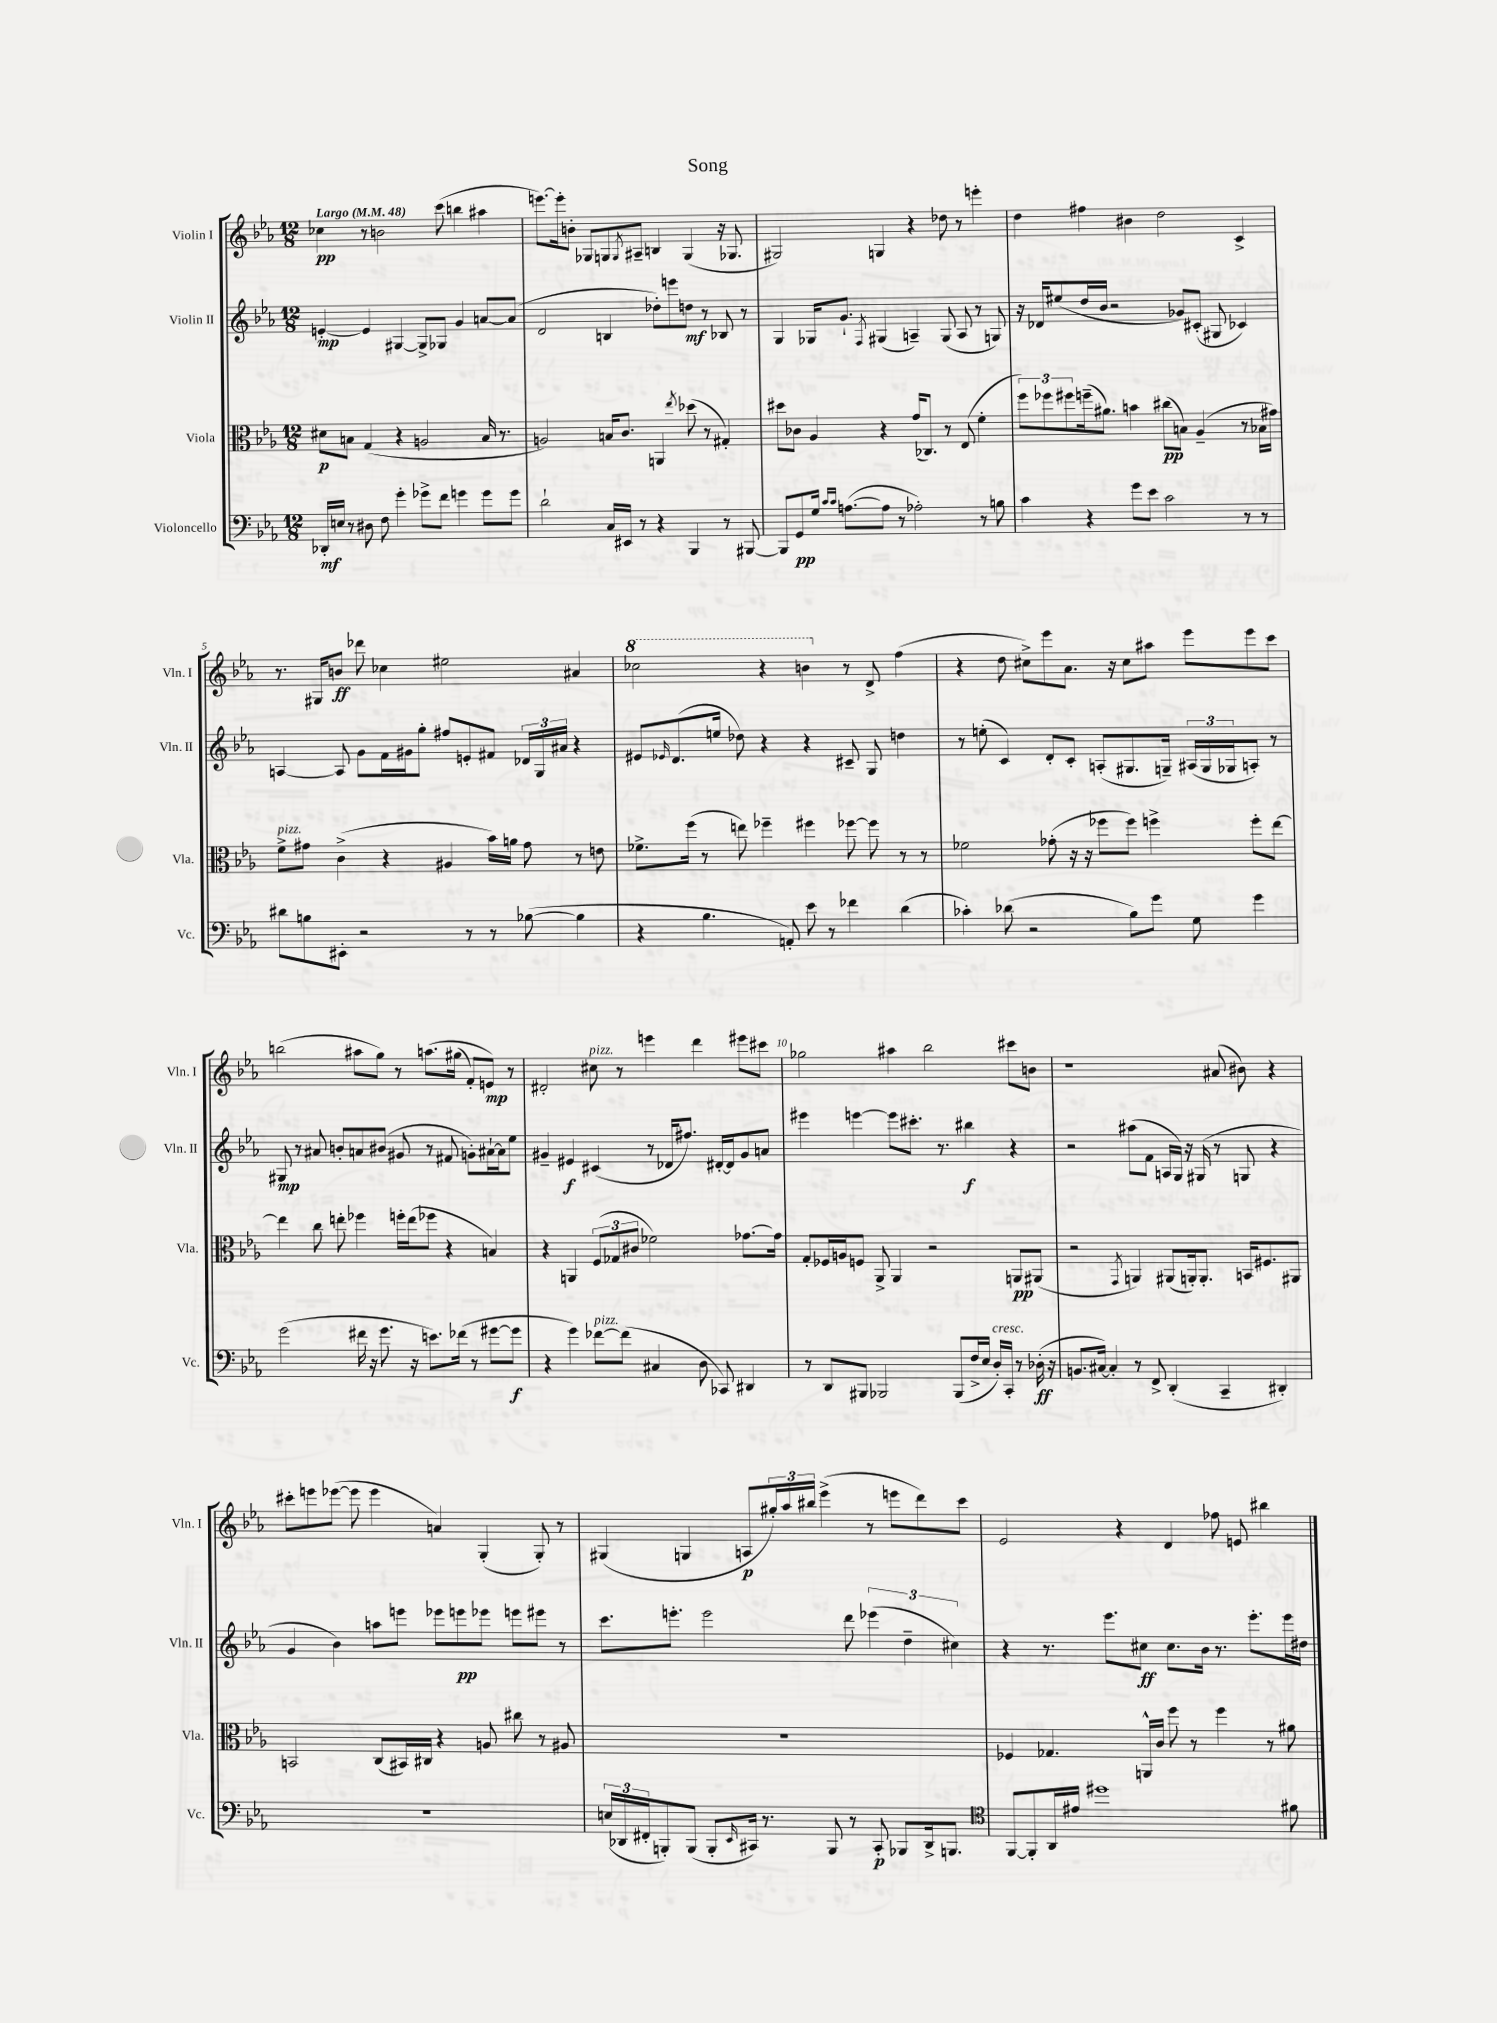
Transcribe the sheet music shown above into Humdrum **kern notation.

**kern	**dynam	**kern	**dynam	**kern	**dynam	**kern	**dynam
*part4	*part4	*part3	*part3	*part2	*part2	*part1	*part1
*staff4	*staff4	*staff3	*staff3	*staff2	*staff2	*staff1	*staff1
*I"Violoncello	*	*I"Viola	*	*I"Violin II	*	*I"Violin I	*
*I'Vc.	*	*I'Vla.	*	*I'Vln. II	*	*I'Vln. I	*
*clefF4	*	*clefC3	*	*clefG2	*	*clefG2	*
*k[b-e-a-]	*	*k[b-e-a-]	*	*k[b-e-a-]	*	*k[b-e-a-]	*
*M12/8	*	*M12/8	*	*M12/8	*	*M12/8	*
*MM48	*	*MM48	*	*MM48	*	*MM48	*
=1	=1	=1	=1	=1	=1	=1	=1
!	!	!	!	!	!	!LO:TX:a:B:t=Largo	!
16DD-X'/LL	mf	8d#X\L	p	[4en'/	mp	4cc-X\	pp
16En/JJ	.	.	.	.	.	.	.
8r	.	8Bn\J	.	.	.	.	.
8D#X\	.	(4G/	.	4e/]	.	8r	.
8F\	.	.	.	.	.	2bn\	.
4g'\	.	4r	.	[4G#X/	.	.	.
8g-X^\L	.	2An/	.	8G#^/L]	.	.	.
8f\J	.	.	.	8G-X/J	.	(8ccc\	.
4gn\	.	.	.	4g/	.	4bbn\	.
8g\L	.	16B/	.	[8an/L	.	4aa#X\	.
.	.	8.r	.	.	.	.	.
8g\J	.	.	.	(8a/J]	.	.	.
=2	=2	=2	=2	=2	=2	=2	=2
2d`\	.	2An/)	.	2d/	.	[8.eeen\L)	.
.	.	.	.	.	.	16eee'\k]	.
.	.	.	.	.	.	8bn'\J	.
.	.	.	.	.	.	8G-X/L	.
16C/LL	.	16Bn/KL	.	4Bn/	.	8Gn/	.
16EE#X/JJ	.	8.c/J	.	.	.	.	.
.	.	.	.	.	.	8qG/	.
8r	.	.	.	.	.	8A#X~/J	.
4r	.	4AAn/	.	8dd-X'\L)	.	4Bn/	.
.	.	.	.	8eeen\	.	.	.
.	.	8qee-/	.	.	.	.	.
4BBB-/	.	(8dd-X\	.	8ddn\J	mf	(4G/	.
.	.	8r	.	8r	.	.	.
8r	.	4G#X'/)	.	8B-X/	.	16r	.
.	.	.	.	.	.	8.G-X/	.
[8BBB#X/	.	.	.	8r	.	.	.
=3	=3	=3	=3	=3	=3	=3	=3
8BBB#/L]	.	8dd#X\L	.	4G/	.	2G#X/)	.
8GG/	pp	8c-X\J	.	.	.	.	.
16G/Jk	.	4A-/	.	16G-X/KL	.	.	.
16qqc/LL	.	.	.	.	.	.	.
16qqc/JJ	.	.	.	.	.	.	.
([8.An\L	.	.	.	8.g`/J	.	.	.
.	.	.	.	8qF/	.	.	.
8A\J]	.	4r	.	(4G#X/	.	4Gn/	.
8r	.	.	.	.	.	.	.
2A-X'\)	.	(16g/KL	.	4An~/)	.	4r	.
.	.	8.C-X/J)	.	.	.	.	.
.	.	8r	.	(8G#/	.	8dd-X\	.
.	.	(8E-/	.	8A/	.	8r	.
8r	.	4f'\	.	8r	.	4eeen'\	.
8Bn\	.	.	.	8Gn/)	.	.	.
=4	=4	=4	=4	=4	=4	=4	=4
4c\	.	12ff\L)	.	16r	.	4dd\	.
.	.	.	.	16d-X/KL	.	.	.
.	.	12ff-X\	.	.	.	.	.
.	.	.	.	(8ee#X/	.	.	.
.	.	12ff#X\	.	.	.	.	.
4r	.	(16ffn~\k	.	16dd/L	.	4ff#X\	.
.	.	8.a#X\J)	.	16b-/JJ	.	.	.
.	.	.	.	2r	.	.	.
8g\L	.	4bn\	.	.	.	4b#X\	.
8e-\J	.	.	.	.	.	.	.
2c\	.	(8cc#X\L	pp	.	.	2dd\	.
.	.	8Bn\J)	.	8g-X/L)	.	.	.
.	.	(4A-~/	.	(8c#X'/J	.	.	.
.	.	.	.	8G#X/	.	.	.
8r	.	8r	.	4c-X/)	.	4c^/	.
8r	.	16B-X\LL	.	.	.	.	.
.	.	16g#X\JJ)	.	.	.	.	.
!!LO:LB:g=z
=5	=5	=5	=5	=5	=5	=5	=5
!	!	!LO:TX:a:i:t=pizz.	!	!	!	!	!
8d#X\L	.	8f^\L	.	[4An/	.	8.r	.
8Bn\	.	8g#X\J	.	.	.	.	.
.	.	.	.	.	.	16G#X/KL	.
8EE#X'\J	.	(4c^\	.	8A/]	.	8bn/J	ff
2r	.	.	.	8g\L	.	8ddd-X\	.
.	.	4r	.	16f\L	.	4cc-X\	.
.	.	.	.	16g#X\J	.	.	.
.	.	.	.	8gg'\J	.	.	.
.	.	4A#X/	.	8ff#X/L	.	2ee#X\	.
8r	.	.	.	8en'/	.	.	.
8r	.	16b-\LL)	.	8f#X/J	.	.	.
.	.	16an\JJ	.	.	.	.	.
([8B-X\	.	8g#\	.	24d-X/LL	.	.	.
.	.	.	.	24G/	.	.	.
.	.	.	.	24a#X/JJ	.	.	.
4B-\]	.	8r	.	4r	.	4a#X/	.
.	.	8en\	.	.	.	.	.
=6	=6	=6	=6	=6	=6	=6	=6
*	*	*	*	*	*	*8va	*
4r	.	8.f-X^\L	.	8e#X/L	.	2ccc-X\	.
.	.	.	.	16qqe-X/	.	.	.
.	.	.	.	(8.d/	.	.	.
.	.	(16ff\Jk	.	.	.	.	.
4.B-\	.	8r	.	.	.	.	.
.	.	.	.	16een/Jk	.	.	.
.	.	8een\)	.	8dd-X\)	.	.	.
.	.	4ff-X~\	.	4r	.	4r	.
8AAn'/)	.	.	.	.	.	.	.
8e-\	.	4ff#X\	.	4r	.	4bbn\	.
8r	.	.	.	.	.	.	.
*	*	*	*	*	*	*X8va	*
4f-X\	.	[8ff-X\	.	8c#X~/	.	8r	.
.	.	8ff-\]	.	8G/	.	8d^/	.
(4d\	.	8r	.	4ddn\	.	(4ff\	.
.	.	8r	.	.	.	.	.
=7	=7	=7	=7	=7	=7	=7	=7
4c-X'\)	.	2f-X\	.	8r	.	4r	.
.	.	.	.	(8een'\	.	.	.
(8d-X\	.	.	.	4c/)	.	8dd\	.
2r	.	.	.	.	.	8cc#X^\L)	.
.	.	(8g-X'\	.	8d'/L	.	8eee-\	.
.	.	16r	.	8c'/J	.	8.a-\J	.
.	.	16r	.	.	.	.	.
.	.	8ff-X\L	.	(8An'/L	.	.	.
.	.	.	.	.	.	16r	.
8B-\L)	.	8ff-\J)	.	8.G#X/	.	8cc#\L	.
8g\J	.	4ffn^\	.	.	.	8aa#X\J	.
.	.	.	.	16Gn~/Jk)	.	.	.
8G\	.	.	.	(24A#X/LL	.	8eee-\L	.
.	.	.	.	24G/	.	.	.
.	.	.	.	24G-X/J	.	.	.
4g\	.	8ff'\L	.	8An'/J)	.	8eee-\	.
.	.	[8ee-\J	.	8r	.	8ccc\J	.
!!LO:LB:g=z
=8	=8	=8	=8	=8	=8	=8	=8
(2g\	.	4ee-\]	.	8G#X/	mp	(2bbn\	.
.	.	.	.	8r	.	.	.
.	.	8cc\	.	8a#X/	.	.	.
.	.	8een'\	.	8bn'/L	.	.	.
16f#X\	.	4ff-X\	.	8an/	.	8aa#X\L	.
16r	.	.	.	.	.	.	.
8.g\	.	.	.	(8b#X/J	.	8gg\J)	.
.	.	16ffn'\LL	.	8g#X/	.	8r	.
16r	.	(16ee\J	.	.	.	.	.
8.en\L)	.	8ff-X\J	.	8r	.	(8.aan\L	.
.	.	4r	.	8f#X/	.	.	.
(16f-X\Jk	.	.	.	.	.	(16gg#X\Jk	.
8r	.	.	.	8gn'\L)	.	8f'/L)	.
[8g#X\L	.	4Bn/)	.	[16a#X`\L	.	8en/J)	mp
.	.	.	.	16a#\J]	.	.	.
8g#\J]	f	.	.	8ee-\J	.	8r	.
=9	=9	=9	=9	=9	=9	=9	=9
4r	.	4r	.	4g#X~/	.	2d#X'/	.
4g\)	.	4AAn/	.	4e#X/	f	.	.
!	!	!	!	!	!	!LO:TX:a:i:t=pizz.	!
!LO:TX:a:i:t=pizz.	!	!	!	!	!	!	!
[8f-X\L	.	(12F/L	.	(4c#X/	.	8cc#X\	.
.	.	12G-X/	.	.	.	.	.
(8f-\J]	.	.	.	.	.	8r	.
.	.	12c#X/J	.	.	.	.	.
4C#X/	.	2f-X\)	.	8r	.	4eeen\	.
.	.	.	.	16d-X/KL	.	.	.
.	.	.	.	8.ff#X/J)	.	.	.
8D\	.	.	.	.	.	4ddd\	.
8CC-X/)	.	.	.	[16d#X'/LL	.	.	.
.	.	.	.	16d#/J]	.	.	.
4DD#X/	.	[8.g-X\L	.	8g#/	.	8eee#X\L	.
.	.	.	.	8an/J	.	8ccc#X\J	.
.	.	16g-\Jk]	.	.	.	.	.
=10	=10	=10	=10	=10	=10	=10	=10
8r	.	8G'/L	.	4eee#X\	.	2gg-X\	.
8DD/L	.	16F-X/L	.	.	.	.	.
.	.	16An/J	.	.	.	.	.
8BBB#X/J	.	8Fn/J	.	[4eeen\	.	.	.
2BBB-X/	.	8AA-^/	.	.	.	.	.
.	.	4AA-/	.	8eee\L]	.	4aa#X\	.
.	.	.	.	8.ccc#X'\J	.	.	.
.	.	2r	.	.	.	2bb-\	.
.	.	.	.	8.r	.	.	.
(8BBB-/L	.	.	.	.	.	.	.
16F^/L	.	.	.	4bb#X\	f	.	.
16E-/JJ	.	.	.	.	.	.	.
!LO:TX:a:i:t=cresc.	!	!	!	!	!	!	!
16D'/LL)	.	.	.	.	.	.	.
16CC'/JJ	.	.	.	.	.	.	.
8r	.	8AAn/L	pp	4r	.	8ccc#X\L	.
(16D-X'\	ff	(8AA#X/J	.	.	.	8bn\J	.
16r	.	.	.	.	.	.	.
=11	=11	=11	=11	=11	=11	=11	=11
8.BBn/L	.	2r	.	2r	.	1r	.
[16C#X/Jk)	.	.	.	.	.	.	.
4C#'/]	.	.	.	.	.	.	.
.	.	8qGG/	.	.	.	.	.
8r	.	4AAn/)	.	(8aa#X\L	.	.	.
8FF^/	.	.	.	8f\J	.	.	.
(4DD'/	.	(8AA#X/L	.	16An/LL	.	.	.
.	.	.	.	16G/JJ)	.	.	.
.	.	16AAn'/k)	.	16r	.	.	.
.	.	8.AA'/J	.	(16G#X/	.	.	.
4CC~/	.	.	.	8r	.	(8a#X/	.
.	.	16BBn/KL	.	8Gn/	.	8b#X\)	.
.	.	8.F#X/	.	.	.	.	.
4DD#X'/)	.	.	.	4r	.	4r	.
.	.	8AA#X/J	.	.	.	.	.
!!LO:LB:g=z
=12	=12	=12	=12	=12	=12	=12	=12
1.r	.	2BBn/	.	4g/	.	8ccc#X'\L	.
.	.	.	.	.	.	8eeen\	.
.	.	.	.	4b-\)	.	([8eee-X\J	.
.	.	.	.	.	.	8eee-\]	.
.	.	(8C/L	.	8aan\L	.	4eee-\	.
.	.	16BB#X/L)	.	8eeen\J	.	.	.
.	.	16C#X/JJ	.	.	.	.	.
.	.	4r	.	8eee-X\L	.	4an/)	.
.	.	.	.	8eeen\	pp	.	.
.	.	8An/	.	8eee-X\J	.	(4G'/	.
.	.	8cc#X\	.	8eeen\L	.	.	.
.	.	8r	.	8eee#X\J	.	8G'/)	.
.	.	8A#X/	.	8r	.	8r	.
=13	=13	=13	=13	=13	=13	=13	=13
(24En/LL	.	1.r	.	8.ccc\L	.	(4G#X/	.
24DD-X/	.	.	.	.	.	.	.
24FF#X'/J	.	.	.	.	.	.	.
8BBBn'/)	.	.	.	.	.	.	.
.	.	.	.	8.eeen'\J	.	.	.
(8BBB/J	.	.	.	.	.	4Gn/	.
8BBB'/L	.	.	.	2eee\	.	.	.
16qqEE-/	.	.	.	.	.	.	.
16CC#X/Jk)	.	.	.	.	.	8An/L	p
8.r	.	.	.	.	.	.	.
.	.	.	.	.	.	24gg#X'/L)	.
.	.	.	.	.	.	24aa-/	.
.	.	.	.	.	.	24bb#X/JJ	.
8BBB/	.	.	.	.	.	(4eee-^\	.
8r	.	.	.	8ddd\	.	.	.
8CC#'/	p	.	.	(6eee-X\	.	8r	.
8BBB-X/L	.	.	.	.	.	8eeen\L	.
.	.	.	.	6dd~\	.	.	.
16DD-^/k	.	.	.	.	.	8ddd\)	.
8.BBBn/J	.	.	.	.	.	.	.
.	.	.	.	6cc#X\)	.	.	.
.	.	.	.	.	.	8ccc\J	.
=14	=14	=14	=14	=14	=14	=14	=14
*clefC4	*	*	*	*	*	*	*
[8FF/L	.	4F-X/	.	4r	.	2e-/	.
8FF'/]	.	.	.	.	.	.	.
16AA-/L	.	4.G-X/	.	8.r	.	.	.
16e#X/JJ	.	.	.	.	.	.	.
1dd#X	.	.	.	.	.	.	.
.	.	.	.	8.eee-\L	.	.	.
.	.	.	.	.	.	4r	.
.	.	16AAn^^/LL	.	8cc#X\J	ff	.	.
.	.	16c/JJ	.	.	.	.	.
.	.	8ff\	.	8.cc#\L	.	4d/	.
.	.	8r	.	.	.	.	.
.	.	.	.	16b-\Jk	.	.	.
.	.	4ff\	.	8.r	.	8ff-X\	.
.	.	.	.	.	.	8en/	.
.	.	.	.	8.eee-'\L	.	.	.
.	.	8r	.	.	.	4bb#X\	.
8f#X\	.	8a#X\	.	16eee-\L	.	.	.
.	.	.	.	16dd#X\JJ	.	.	.
==	==	==	==	==	==	==	==
*-	*-	*-	*-	*-	*-	*-	*-
